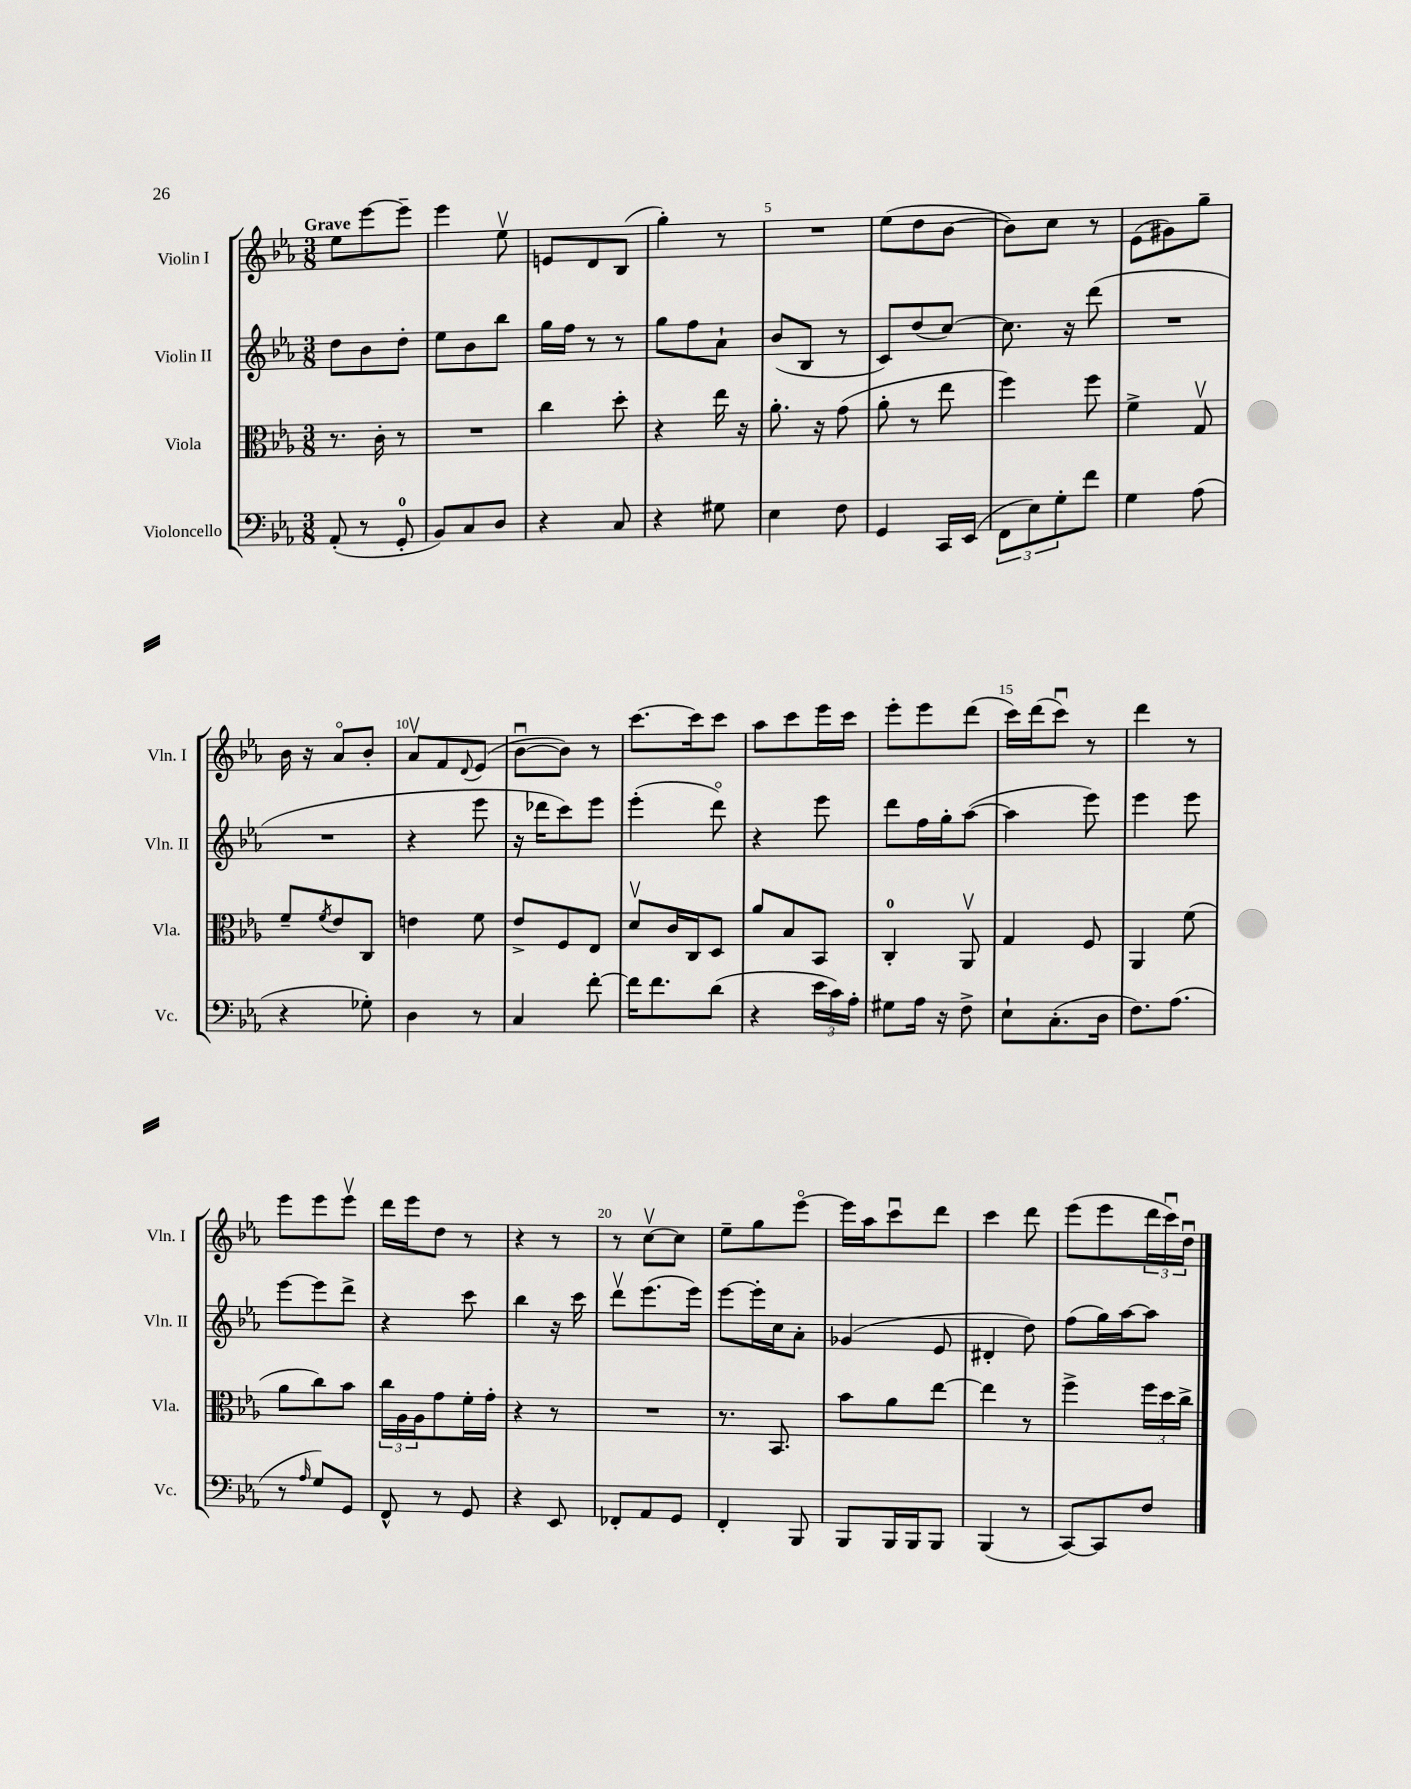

**kern	**kern	**kern	**kern
*staff4	*staff3	*staff2	*staff1
*clefF4	*clefC3	*clefG2	*clefG2
*k[b-e-a-]	*k[b-e-a-]	*k[b-e-a-]	*k[b-e-a-]
*M3/8	*M3/8	*M3/8	*M3/8
(8AA-'	8.r	8dd	8ee-
8r	.	8b-	[8eee-
.	16c'	.	.
8GG'	8r	8dd'	8eee-~]
=	=	=	=
8BB-)	4.r	8ee-	4eee-
8C	.	8b-	.
8D	.	8bb-	8ee-v
=	=	=	=
4r	4cc	16gg	8e
.	.	16ff	.
.	.	8r	8d
8C	8dd'	8r	(8B-
=	=	=	=
4r	4r	8gg	4gg')
.	.	8ff	.
8G#	16ee-	8a-`	8r
.	16r	.	.
=	=	=	=
4E-	8.a-'	(8b-	4.r
.	.	8B-	.
.	16r	.	.
8F	(8g	8r	.
=	=	=	=
4GG	8a-'	8c)	(8ee-
.	8r	(8dd	8dd
16CC	8ee-	[8cc)	[8b-
(16EE-	.	.	.
=	=	=	=
12FF	4ff)	8.cc]	8b-])
12E-)	.	.	.
.	.	.	8cc
12G'	.	.	.
.	.	16r	.
8f	8ff	(8ddd	8r
=	=	=	=
4G	4f^	4.r	(8e-
.	.	.	8g#)
(8A-	8Gv	.	8gg~
=	=	=	=
4r	8f~	4.r	16b-
.	.	.	16r
.	8qf	.	.
.	8e-	.	8a-o
8G-')	8C	.	8b-'
=	=	=	=
4D	4e	4r	8a-v
.	.	.	8f
.	.	.	8qqd
8r	8f	8eee-	(8e-
=	=	=	=
4C	8e-^	16r	[8b-u
.	.	16ddd-	.
.	8F	8ccc)	8b-])
[8f'	8E-	8eee-	8r
=	=	=	=
16f]	8dv	(4eee-'	[8.ccc
8.f	.	.	.
.	16c	.	.
.	16C	.	16ccc]
(8d	8D	8dddo)	8ccc
=	=	=	=
4r	8a-	4r	8aa-
.	8B-	.	8ccc
24e-	8BB-	8eee-	16eee-
24c)	.	.	.
.	.	.	16ccc
24A-'	.	.	.
=	=	=	=
8G#	4C'	8ddd	8eee-'
16A-	.	16ff	8eee-
16r	.	16gg'	.
8F^	8AA-v	([8aa-	(8ddd
=	=	=	=
8E-`	4G	4aa-]	16ccc)
.	.	.	(16ddd
(8.C'	.	.	8cccu)
.	8F	8eee-)	8r
16D	.	.	.
=	=	=	=
8.F)	4AA-	4eee-	4ddd
(8.A-	.	.	.
.	(8f	8eee-	8r
=	=	=	=
8r	8a-	[8eee-	8eee-
16qqA-	.	.	.
8G)	8cc)	8eee-]	8eee-
8GG	8b-	8ddd^	8eee-v
=	=	=	=
8FF^^	24cc	4r	16ddd
.	24A-	.	.
.	.	.	16eee-
.	24A-	.	.
8r	8g	.	8dd
8GG	16f'	8ccc	8r
.	16g'	.	.
=	=	=	=
4r	4r	4bb-	4r
8EE-	8r	16r	8r
.	.	16ccc	.
=	=	=	=
8FF-'	4.r	8dddv	8r
8AA-	.	(8.eee-	[8ccv
8GG	.	.	8cc]
.	.	16eee-)	.
=	=	=	=
4FF'	8.r	[8eee-	8ee-~
.	.	16eee-']	8gg
.	8.BB-	16cc	.
8BBB-	.	8a-'	[8eee-o
=	=	=	=
8BBB-	8b-	(4g-	16eee-]
.	.	.	16aa-
16BBB-	8a-	.	8cccu
16BBB-	.	.	.
8BBB-	[8ee-	8e-	8ddd
=	=	=	=
(4BBB-	4ee-]	4d#'	4ccc
8r	8r	8dd)	8ddd
=	=	=	=
[8CC)	4ff^	(8ff	(8eee-
8CC]	.	16gg)	8eee-
.	.	[16aa-	.
8F	24ff	8aa-]	24ddd
.	24dd	.	24cccu)
.	24cc^	.	24ddu
==	==	==	==
*-	*-	*-	*-
